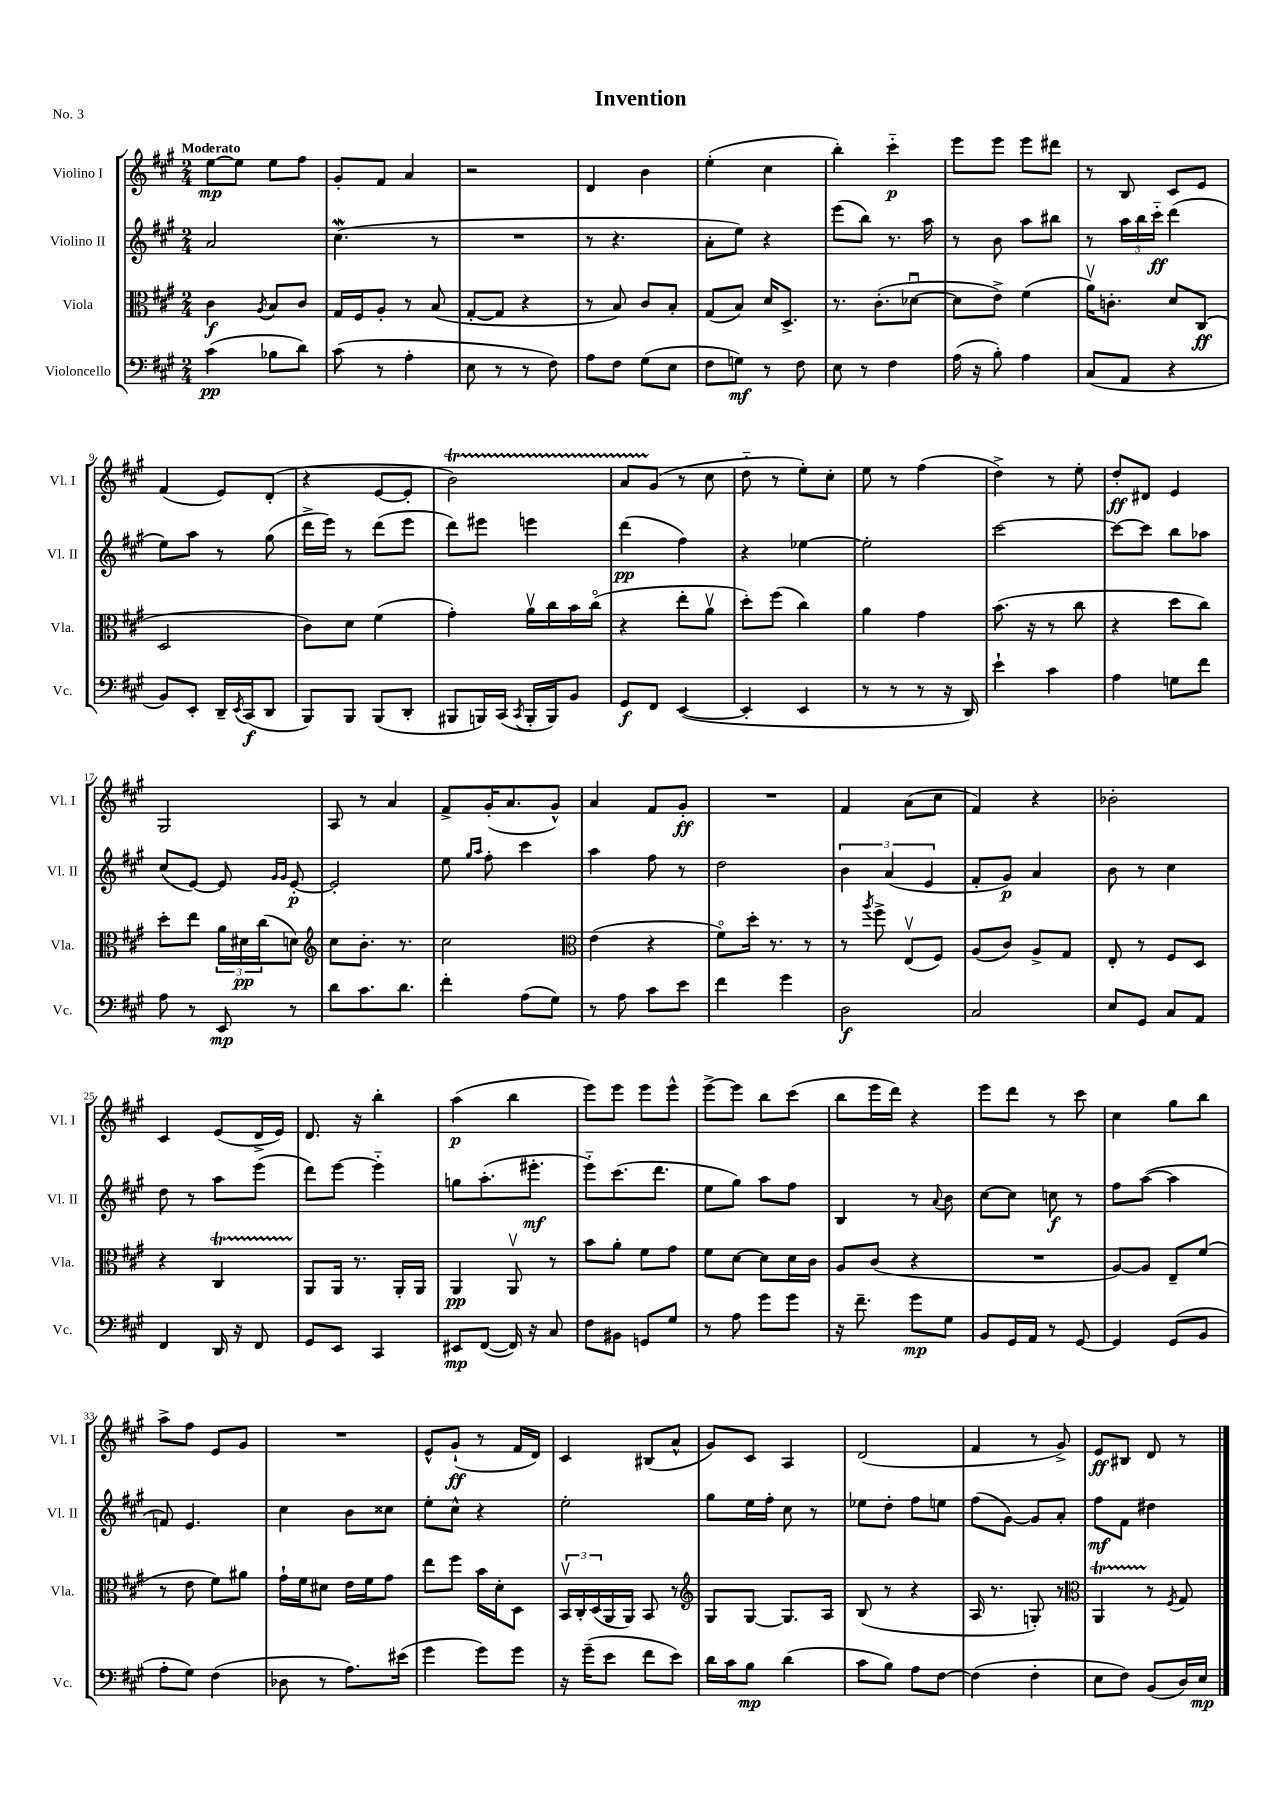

**kern	**kern	**kern	**kern
*staff4	*staff3	*staff2	*staff1
*clefF4	*clefC3	*clefG2	*clefG2
*k[f#c#g#]	*k[f#c#g#]	*k[f#c#g#]	*k[f#c#g#]
*M2/4	*M2/4	*M2/4	*M2/4
(4c#	4c#	2a	[8ee
.	.	.	8ee]
.	8qA	.	.
8B-	8B	.	8ee
8d)	8c#	.	8ff#
=	=	=	=
(8c#	16G#	(4.cc#	8g#'
.	16F#	.	.
8r	8A'	.	8f#
4A'	8r	.	4a
.	(8B	8r	.
=	=	=	=
8E	[8G#'	2r	2r
8r	8G#]	.	.
8r	4r	.	.
8F#)	.	.	.
=	=	=	=
8A	8r	8r	4d
8F#	8B)	4.r	.
(8G#	8c#	.	4b
8E	8B'	.	.
=	=	=	=
8F#	(8G#	8a'	(4ee'
8G)	8B)	8ee)	.
8r	16d	4r	4cc#
.	8.D^	.	.
8F#	.	.	.
=	=	=	=
8E	8.r	(8eee	4bb')
8r	.	8bb)	.
.	(8.c#'	.	.
4F#	.	8.r	4ccc#'~
.	[8d-u	.	.
.	.	16aa	.
=	=	=	=
(16A	8d-]	8r	8eee
16r	.	.	.
8B')	8e^)	8b	8eee
4A	(4f#	8aa	8eee
.	.	8bb#	8ddd#
=	=	=	=
(8C#	16av)	8r	8r
.	8.c'	.	.
8AA	.	24aa	8B
.	.	24bb	.
.	.	24ccc#'~	.
4r	8d	(4ddd	8c#
.	(8C#	.	8e
=	=	=	=
8BB)	2D	8ee)	(4f#
8EE'	.	8aa	.
16DD~	.	8r	8e)
8qEE	.	.	.
(16CC#	.	.	.
8DD	.	(8gg#	(8d'
=	=	=	=
8BBB)	8c#)	16ddd^	4r
.	.	16eee)	.
8BBB	8d	8r	.
(8BBB	(4f#	(8ddd	[8e
8DD'	.	8eee	8e']
=	=	=	=
8BBB#	4g#')	8ddd)	2b)
16BBB)	.	8eee#	.
(16CC#	.	.	.
8qCC#	.	.	.
16BBB'	16av	4eee	.
16BBB)	16cc#	.	.
8BB	16b	.	.
.	(16cc#o	.	.
=	=	=	=
8GG#	4r	(4ddd	8a
8FF#	.	.	(8g#
([4EE	8ee'	4ff#)	8r
.	8av	.	8cc#
=	=	=	=
4EE']	8dd')	4r	8dd'~
.	(8ff#	.	8r
4EE	4cc#)	[4ee-	8ee')
.	.	.	8cc#'
=	=	=	=
8r	4a	2ee-']	8ee
8r	.	.	8r
8r	4g#	.	(4ff#
16r	.	.	.
16DD)	.	.	.
=	=	=	=
4e`	(8.b	[2ccc#	4dd^)
.	16r	.	.
4c#	8r	.	8r
.	8cc#	.	8ee'
=	=	=	=
4A	4r	8ccc#_	8dd'
.	.	8ccc#]	8d#
8G	8dd	8bb	4e
8f#	8cc#)	8aa-	.
=	=	=	=
8A	8dd'	(8cc#	2G#
8r	8ee	[8e)	.
8EE	24a	8e]	.
.	24d#	.	.
.	(24cc#	.	.
.	.	16qqg#	.
.	.	16qqg#	.
8r	8d)	[8e'	.
=	=	=	=
*	*clefG2	*	*
8d	8cc#	2e']	8A
8.c#	8.b'	.	8r
.	.	.	4a
8.d	8.r	.	.
=	=	=	=
4f#'	2cc#	8ee	8f#^
.	.	16qqgg#	.
.	.	16qqaa	.
.	.	8ff#'	(16g#'
.	.	.	8.a
(8A	.	4ccc#	.
8G#)	.	.	8g#^^)
=	=	=	=
*	*clefC3	*	*
8r	(4e	4aa	4a
8A	.	.	.
8c#	4r	8ff#	8f#
8e	.	8r	8g#'
=	=	=	=
4f#	8f#o)	2dd	2r
.	16dd'	.	.
.	8.r	.	.
4g#	.	.	.
.	8r	.	.
=	=	=	=
2D	8r	6b	4f#
.	8qaa	.	.
.	8ff#^	.	.
.	.	(6a	.
.	(8Ev	.	(8a
.	.	6e	.
.	8F#)	.	8cc#
=	=	=	=
2C#	(8A	8f#'	4f#)
.	8c#)	8g#)	.
.	8A^	4a	4r
.	8G#	.	.
=	=	=	=
8E	8E'	8b	2b-'
8GG#	8r	8r	.
8C#	8F#	4cc#	.
8AA	8D	.	.
=	=	=	=
4FF#	4r	8dd	4c#
.	.	8r	.
16DD	4C#	8aa	(8e
16r	.	.	.
8FF#	.	(8eee	16d^
.	.	.	16e)
=	=	=	=
8GG#	8AA	8ddd)	8.d
8EE	16AA	[8eee	.
.	8.r	.	16r
4CC#	.	4eee'~]	4bb'
.	16AA'	.	.
.	16AA	.	.
=	=	=	=
8EE#	4AA	8gg	(4aa
([8FF#	.	(8.aa'	.
16FF#])	8AAv	.	4bb
16r	.	8.eee#'	.
8C#	8r	.	.
=	=	=	=
8F#	8b	8eee'~)	8eee)
8BB#	8a'	(8.ccc#	8eee
8GG	8f#	.	8eee
.	.	8.ddd	.
8G#	8g#	.	8eee^^
=	=	=	=
8r	8f#	8ee	[8eee^
8A	[8d	8gg#)	8eee]
8g#	8d]	8aa	8bb
8g#	16d	8ff#	(8ccc#
.	16c#	.	.
=	=	=	=
16r	8A	4B	8bb
8.f#~	.	.	.
.	(8c#	.	16eee
.	.	.	16ddd)
8g#	4r	8r	4r
.	.	8qqa	.
8G#	.	8b	.
=	=	=	=
8BB	2r	[8cc#	8eee
16GG#	.	8cc#]	8ddd
16AA	.	.	.
8r	.	8cc	8r
[8GG#	.	8r	8ccc#
=	=	=	=
4GG#]	[8A)	8ff#	4cc#
.	8A]	([8aa	.
(8GG#	8E~	4aa]	8gg#
8BB	(8f#	.	8bb
=	=	=	=
8A'	8r	8f)	8aa^
8G#)	8e	4.e	8ff#
(4F#	8f#)	.	8e
.	8a#	.	8g#
=	=	=	=
8D-	16g#`	4cc#	2r
.	16f#	.	.
8r	8d#	.	.
8.A)	16e	8b	.
.	16f#	.	.
.	8g#	8cc##	.
(16e#	.	.	.
=	=	=	=
4g#	8ee	8ee'	8e^^
.	8ff#	8cc#^^	(8g#`
8g#)	16b	4r	8r
.	16d'	.	.
8g#	8D	.	16f#
.	.	.	16d)
=	=	=	=
16r	24BBv	2ee'	4c#
.	24C#'	.	.
(16g#~	.	.	.
.	(24D	.	.
8e	16AA	.	.
.	16AA)	.	.
8f#	8BB	.	(8B#
8e)	8r	.	8a^^
=	=	=	=
*	*clefG2	*	*
16d	8G#	8gg#	8g#)
16c#	.	.	.
8B	[8G#	16ee	8c#
.	.	16ff#'	.
(4d	8.G#]	8cc#	4A
.	.	8r	.
.	16A	.	.
=	=	=	=
8c#	(8B	8ee-	(2d
8B)	8r	8dd'	.
8A	4r	8ff#	.
[8F#	.	8ee	.
=	=	=	=
(4F#]	16A	(8ff#	4f#
.	8.r	.	.
.	.	[8g#)	.
4F#'	8G')	8g#]	8r
.	8r	8a'	8g#^)
=	=	=	=
*	*clefC3	*	*
8E	4AA	8ff#	8e
8F#)	.	8f#	8B#
(8BB	8r	4dd#	8d
.	8qF#	.	.
16D)	8G#	.	8r
16E	.	.	.
==	==	==	==
*-	*-	*-	*-
